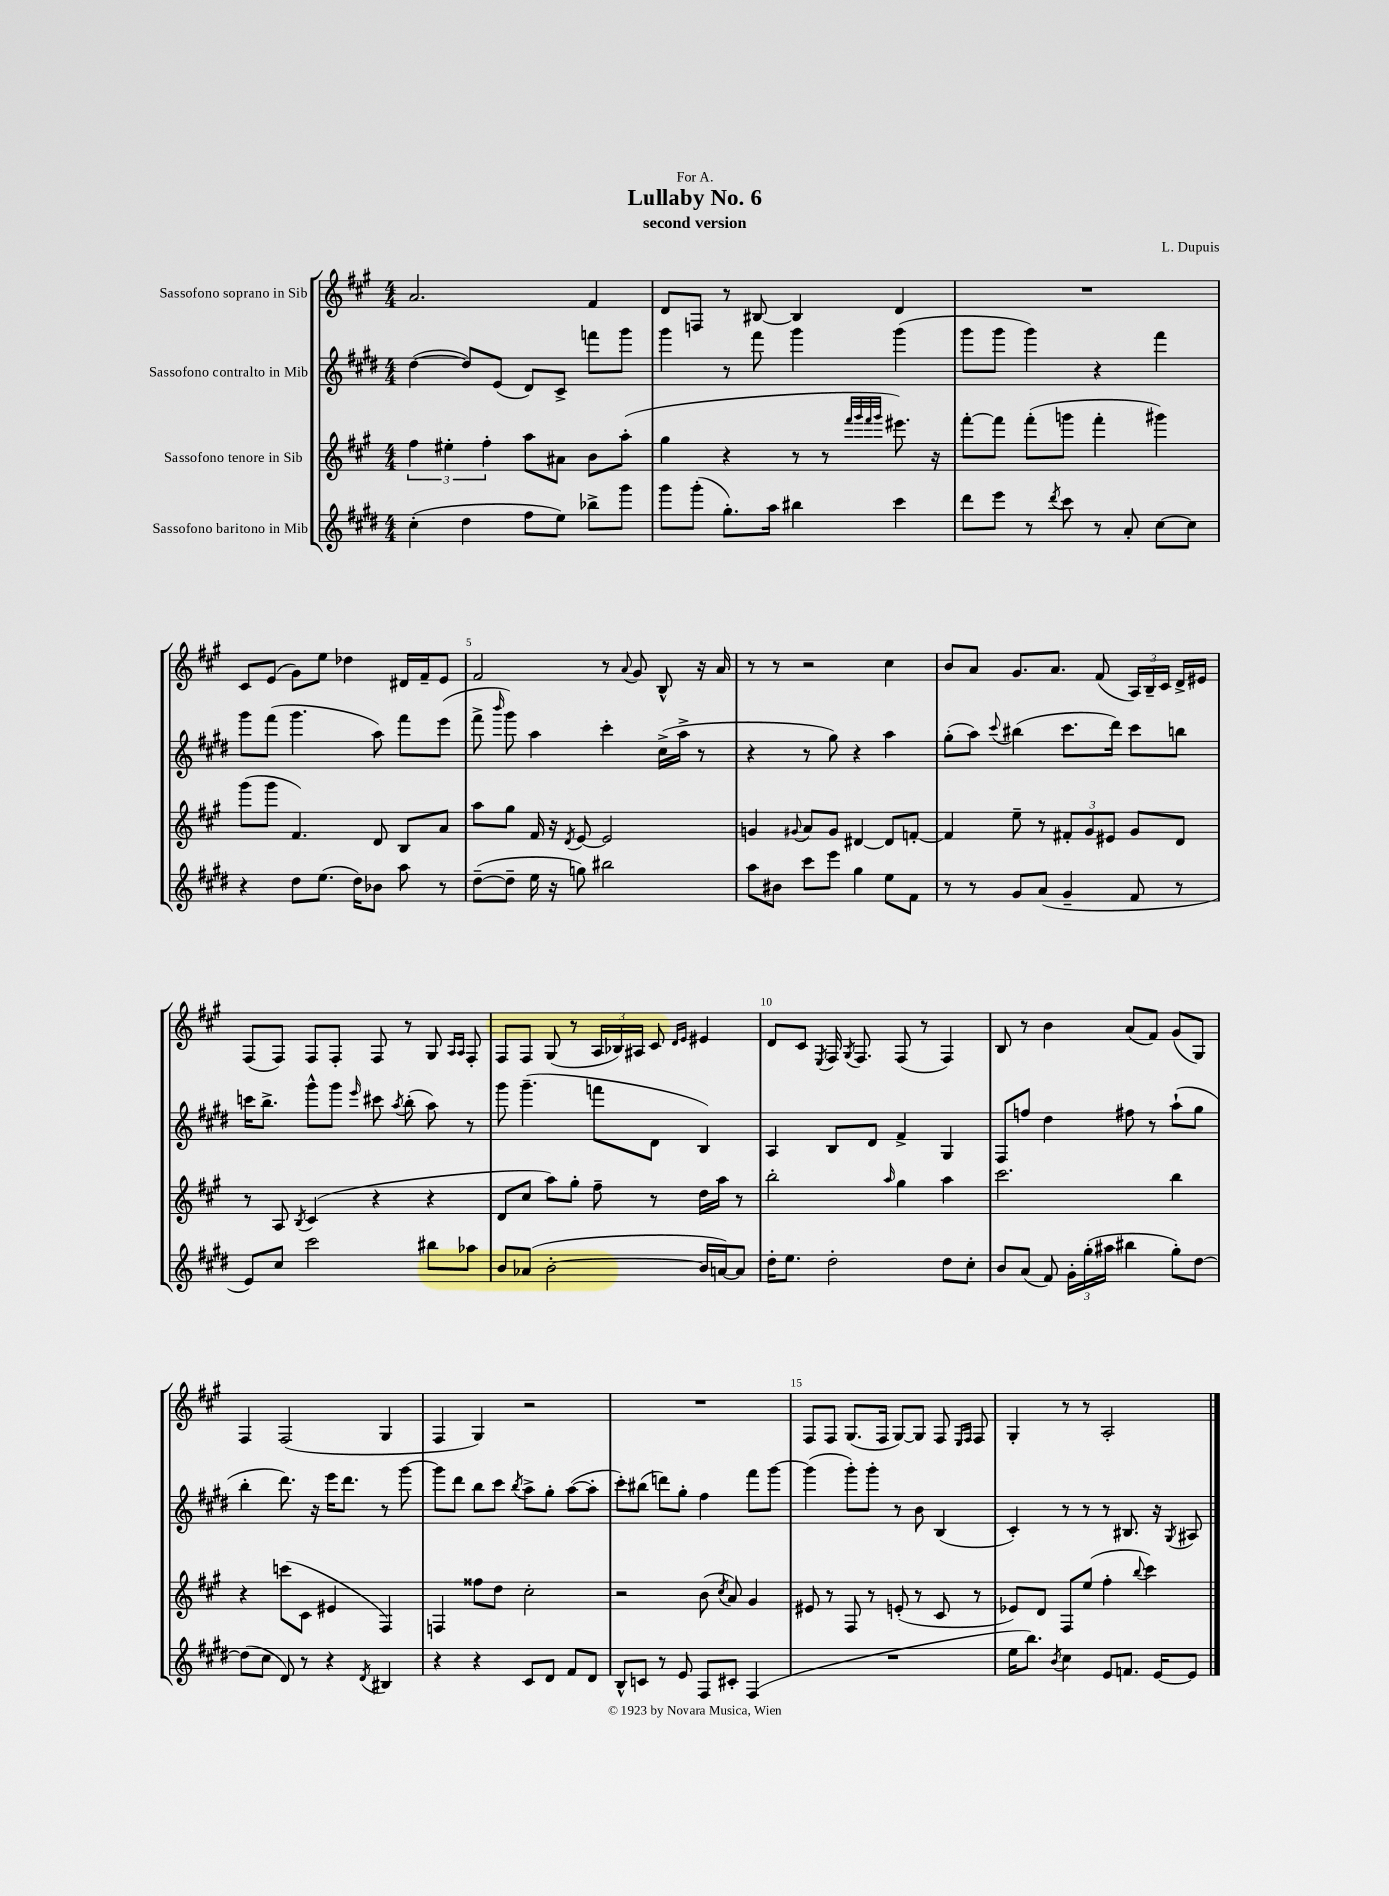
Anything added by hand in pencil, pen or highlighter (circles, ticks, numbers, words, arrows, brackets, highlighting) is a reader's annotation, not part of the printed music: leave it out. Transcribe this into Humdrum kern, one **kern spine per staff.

**kern	**kern	**kern	**kern
*staff4	*staff3	*staff2	*staff1
*clefG2	*clefG2	*clefG2	*clefG2
*k[f#c#g#d#]	*k[f#c#g#]	*k[f#c#g#d#]	*k[f#c#g#]
*M4/4	*M4/4	*M4/4	*M4/4
(4cc#'\	6ff#\	([4dd#\	2.a/
.	6ee#'\	.	.
4dd#\	.	8dd#/]L)	.
.	6ff#'\	.	.
.	.	(8e/J	.
8ff#\L	8aa\L	8d#/L)	.
8ee\J)	8a#\J	8c#^/J	.
8bb-^\L	8b\L	8fff\L	4f#/
8ggg#\J	(8aa'\J	8ggg#\J	.
=	=	=	=
8ggg#\L	4gg#\	4ggg#\	8d/L
(8ggg#'\J	.	.	8F/J
8.gg#'\L)	4r	8r	8r
.	.	8fff#\	[8B#/
16aa\Jk	.	.	.
4bb#\	8r	4ggg#\	4B#/]
.	8r	.	.
.	32qqfff#/LLL	.	.
.	32qqggg#/	.	.
.	32qqfff#/	.	.
.	32qqggg#/JJJ	.	.
4ccc#\	8.eee#\)	(4ggg#\	4d/
.	16r	.	.
=	=	=	=
8ddd#\L	[8fff#'\L	8ggg#\L	1r
8eee\J	8fff#\]J	8ggg#\J	.
8r	(8fff#'\L	4ggg#\)	.
8qddd#/	.	.	.
8ccc#\	8ggg\J	.	.
8r	4fff#'\	4r	.
8a'/	.	.	.
[8cc#\L	4ggg#\)	4fff#\	.
8cc#\]J	.	.	.
=	=	=	=
4r	(8ggg#\L	8ggg#\L	8c#/L
.	8ggg#\J	(8fff#\J	(8e/J
8dd#\L	4.f#/)	4.ggg#\	8g#\L)
(8.ee\J	.	.	8ee\J
.	.	.	4dd-\
16dd#\LK)	.	.	.
8b-\J	8d/	8aa\)	.
8aa\	8B/L	8fff#\L	16d#/LL
.	.	.	16f#~/J
8r	8a/J	(8eee\J	8e/J
=	=	=	=
([8dd#~\L	8aa\L	8fff#^\	2f#/
.	.	16qqbbb/	.
8dd#~\]J	8gg#\J	8ggg#\)	.
16ee\	16f#/	4aa\	.
16r	16r	.	.
.	8qd/	.	.
8gg\)	[8e/	.	.
2bb#\	2e/]	4ccc#'\	8r
.	.	.	8qqa/
.	.	.	8g#/
.	.	(16cc#^\LL	8B^^/
.	.	16aa^\JJ	.
.	.	8r	16r
.	.	.	16a/
=	=	=	=
8aa\L	4g/	4r	8r
8b#\J	.	.	8r
.	8qqg#/	.	.
8ccc#\L	8a/L	8r	2r
8eee\J	8g#/J	8gg#\)	.
4gg#\	[4d#/	4r	.
8ee\L	8d#/]L	4aa\	4cc#\
8f#\J	[8f'/J	.	.
=	=	=	=
8r	4f/]	(8gg#'\L	8b/L
8r	.	8aa\J)	8a/J
.	.	8qqccc#/	.
8g#/L	8ee~\	(4bb#\	8.g#/L
(8a/J	8r	.	.
.	.	.	8.a/J
4g#~/	12f#'/L	8.ccc#\L	.
.	12g#/	.	.
.	.	.	(8f#/
.	12e#/J	.	.
.	.	16ddd#\Jk)	.
8f#/	8g#/L	8ccc#\L	24A/LL)
.	.	.	24B~/
.	.	.	24c#/JJ
8r	8d/J	8bb\J	16d^/LL
.	.	.	16e#/JJ
=	=	=	=
8e/L)	8r	16ccc\LK	(8F#/L
.	.	8.bb^\J	.
8cc#/J	8A/	.	8F#/J)
.	8qB/	.	.
2ccc#\	(4c#/	8ggg#^^\L	8F#/L
.	.	8ggg#\J	8F#'/J
.	.	16qqeee/	.
.	4r	8ccc#\	8F#/
.	.	8qaa/	.
.	.	(8bb'\	8r
8bb#\L	4r	8aa\)	8G#/
.	.	.	16qqA/LL
.	.	.	16qqA/JJ
8aa-\J	.	8r	8F#'/
=	=	=	=
8b/L	8d/L	8ggg#\	8F#/L
(8a-/J	8cc#/J	(4.ggg#~\	8F#/J
[2b'\	8aa\L)	.	(8G#/
.	8gg#'\J	.	8r
.	8ff#~\	8fff\L	24A/LL
.	.	.	24B-/)
.	.	.	24A#/JJ
.	8r	8d#\J	8c#/
.	.	.	16qqd/LL
.	.	.	16qqe/JJ
16b/]LL	16dd\LL	4B/)	4e#/
[16a/J)	16aa\JJ	.	.
8a/]J	8r	.	.
=	=	=	=
16dd#'\LK	2bb'\	4A/	8d/L
8.ee\J	.	.	.
.	.	.	8c#/J
.	.	.	8qE/
2dd#'\	.	8B/L	16F#/
.	.	.	8qG#/
.	.	.	8.F#/
.	.	8d#/J	.
.	16qqaa/	.	.
.	4gg#\	4f#^/	(8F#/
.	.	.	8r
8dd#\L	4aa\	4G#/	4F#/)
8cc#'\J	.	.	.
=	=	=	=
8b/L	2.ccc#\	8F#/L	8B/
(8a/J	.	8ff/J	8r
8f#/)	.	4dd#\	4b\
24g#'\LL	.	.	.
(24gg#'\	.	.	.
24aa#\JJ	.	.	.
4bb#\	.	8ff#\	(8a/L
.	.	8r	8f#/J)
8gg#'\L)	4bb\	(8aa`\L	(8g#/L
[8dd#\J	.	8gg#\J	8G#/J)
=	=	=	=
(8dd#\]L	4r	4bb'\	4F#/
8cc#\J	.	.	.
8d#/)	(8ccc\L	8.ddd#\)	(2F#/
8r	8c#\J	.	.
.	.	16r	.
4r	4e#/	16eee\LK	.
.	.	8.ddd#\J	.
8qd#/	.	.	.
4B#/	4F#/)	8r	4G#/
.	.	[8ggg#\	.
=	=	=	=
4r	4F/	8ggg#\]L	4F#/
.	.	8ddd#\J	.
4r	8ff##\L	8bb\L	4G#/)
.	8dd\J	8ccc#\J	.
.	.	8qbb/	.
8c#/L	2cc#'\	8aa^\L	2r
8d#/J	.	8gg#'\J	.
8f#/L	.	([8aa\L	.
8d#/J	.	8aa'\]J	.
=	=	=	=
8B^^/L	2r	8ccc#'\L)	1r
8c/J	.	(8bb#\J	.
8r	.	8ddd\L)	.
8e/	.	8gg#'\J	.
8F#/L	(8b\	4ff#\	.
.	8qcc#/	.	.
8c#'/J	8a/)	.	.
(4F#/	4g#/	8fff#\L	.
.	.	[8ggg#\J	.
=	=	=	=
1r	8e#/	(4ggg#\]	8F#/L
.	8r	.	8F#/J
.	8F#/	8ggg#'\L)	(8.G#/L
.	8r	8ggg#'\J	.
.	.	.	16F#/Jk
.	(8e'/	8r	[8G#/L)
.	8r	8b\	8G#/]J
.	8c#/	(4B/	8F#/
.	.	.	16qqE/LL
.	.	.	16qqF#/JJ
.	8r	.	8F#/
=	=	=	=
16ee\LK	8e-/L)	4c#'/)	4G#'/
8.bb\J)	.	.	.
.	8d/J	.	.
8qb/	.	.	.
4cc#\	8F#/L	8r	8r
.	(8ee/J	8r	8r
8e/L	4ff#'\	8r	2A'/
8.f/J	.	8.B#/	.
.	8qqbb/	.	.
.	4ccc#\)	.	.
[16e/LK	.	16r	.
.	.	8qG#/	.
8e/]J	.	8A#/	.
==	==	==	==
*-	*-	*-	*-
